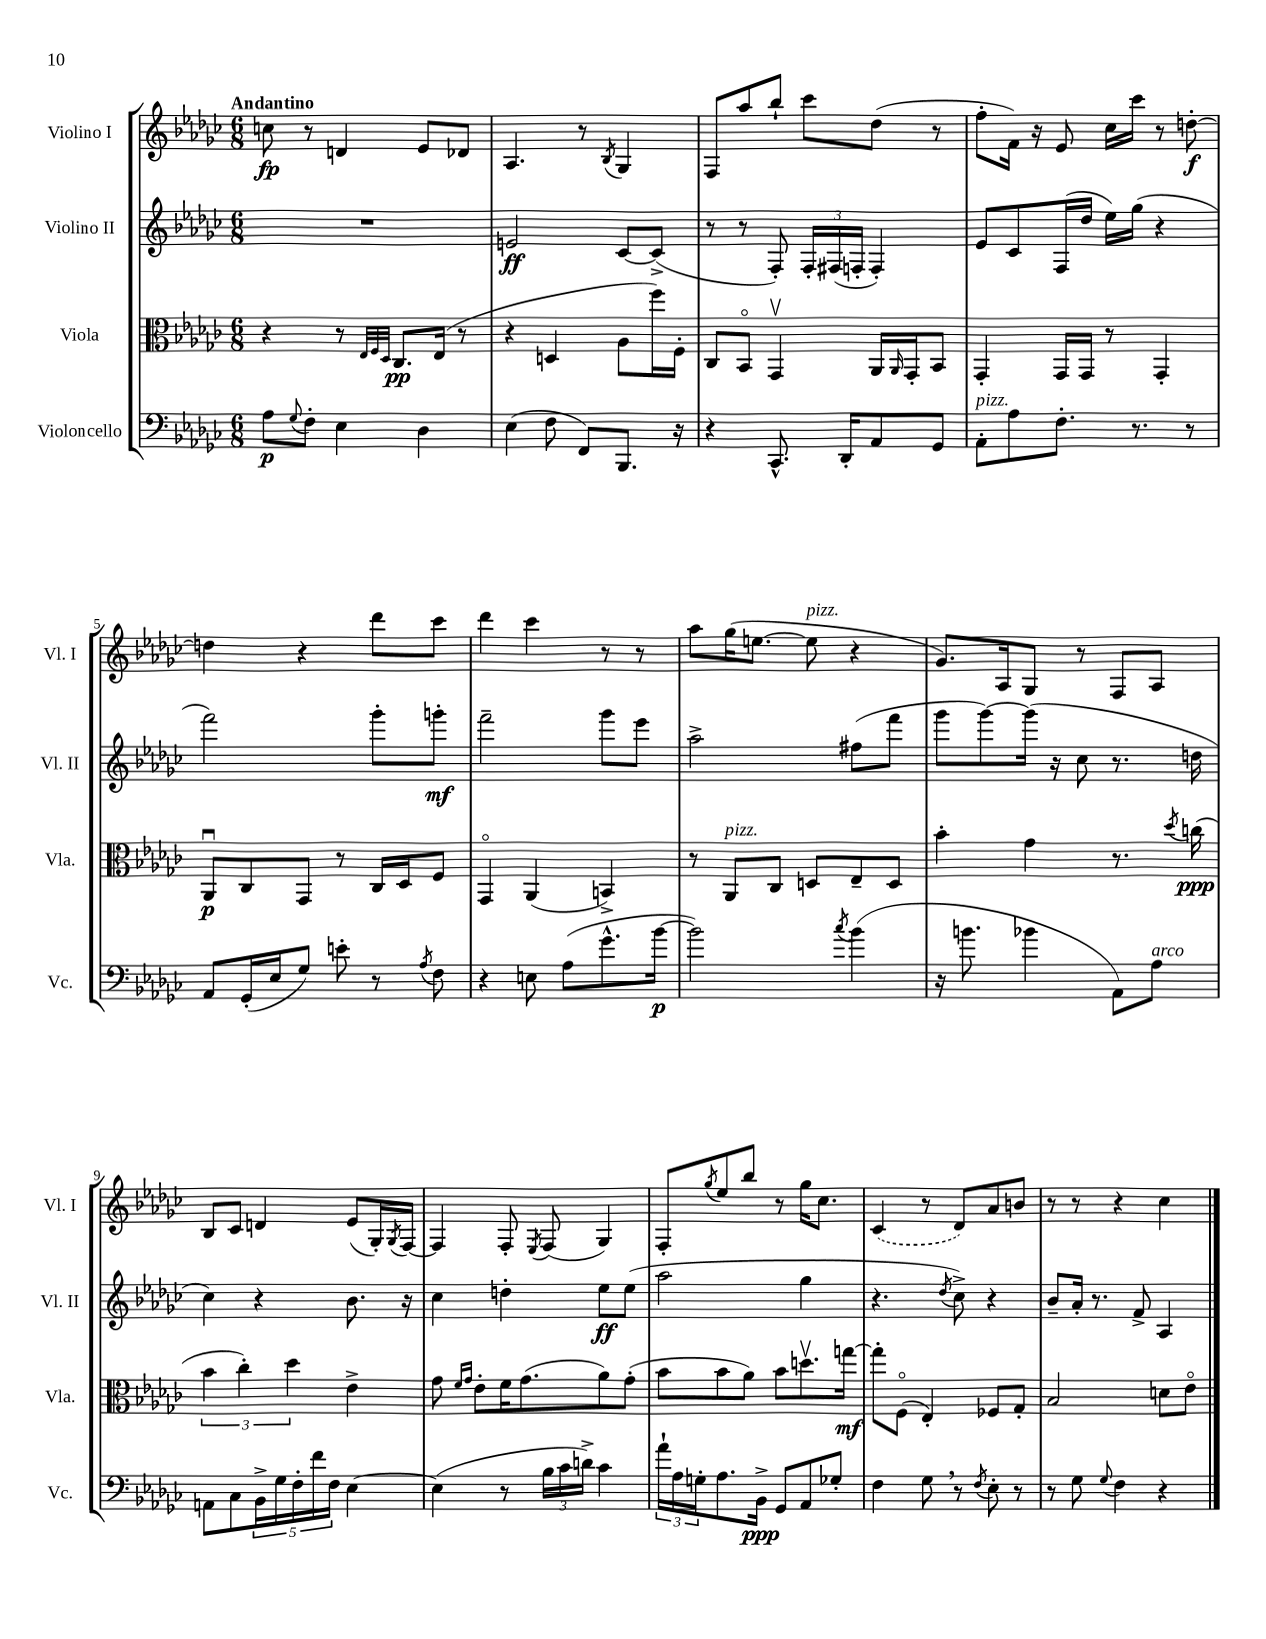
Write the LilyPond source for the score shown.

<<
\new StaffGroup <<
\new Staff = "s0" \with { instrumentName = "Violino I" shortInstrumentName = "Vl. I" } {
    \clef treble \key ges \major \numericTimeSignature \time 6/8 \tempo "Andantino"
    c''8\fp r8 d'4 ees'8 des'8 |
    aes4. r8 \acciaccatura { bes8 } ges4 |
    f8 aes''8 bes''8-! ces'''8 des''8( r8 |
    f''8-. f'16) r16 ees'8 ces''16 ces'''16 r8 d''8~-.\f |
    d''4 r4 des'''8 ces'''8 |
    des'''4 ces'''4 r8 r8 |
    aes''8 ges''16( e''8.~ e''8^\markup { \italic "pizz." } r4 |
    ges'8.) aes16 ges8 r8 f8 aes8 |
    bes8 ces'8 d'4 ees'8( ges16-.) \acciaccatura { ges8 } f16~ |
    f4 f8-. \acciaccatura { ees8 } f8( ges4) |
    f8-. \acciaccatura { ges''8 } ees''8 bes''8 r8 ges''16 ces''8. |
    \once \slurDashed ces'4( r8 des'8) aes'8 b'8 |
    r8 r8 r4 ces''4 \bar "|." |
}
\new Staff = "s1" \with { instrumentName = "Violino II" shortInstrumentName = "Vl. II" } {
    \clef treble \key ges \major \numericTimeSignature \time 6/8
    R2. |
    e'2\ff ces'8~ ces'8->( |
    r8 r8 f8-.) \tuplet 3/2 { f16-. fis16( f16-. } f4-.) |
    ees'8 ces'8 f16( des''16 ees''16) ges''16( r4 |
    f'''2) ges'''8-. g'''8-.\mf |
    f'''2-- ges'''8 ees'''8 |
    aes''2-> fis''8( f'''8 |
    ges'''8 ges'''8~) ges'''16( r16 ces''8 r8. d''16 |
    ces''4) r4 bes'8. r16 |
    ces''4 d''4-. ees''8\ff ees''8( |
    aes''2 ges''4 |
    r4. \acciaccatura { des''8 } ces''8->) r4 |
    bes'8-- aes'16-. r8. f'8-> aes4 \bar "|." |
}
\new Staff = "s2" \with { instrumentName = "Viola" shortInstrumentName = "Vla." } {
    \clef alto \key ges \major \numericTimeSignature \time 6/8
    r4 r8 \grace { ees32 f32 des32 } ces8.\pp ees16( r8 |
    r4 d4 aes8 f''16) f16-. |
    ces8 bes,8\flageolet ges,4\upbow aes,16 \grace { aes,16 } ges,16-. bes,8 |
    ges,4-. ges,16 ges,16 r8 ges,4-. |
    aes,8\downbow\p ces8 ges,8 r8 ces16 des16 f8 |
    ges,4\flageolet aes,4( b,4->) |
    r8 aes,8^\markup { \italic "pizz." } ces8 d8 ees8-- d8 |
    bes'4-. ges'4 r8. \acciaccatura { des''8 } c''16\ppp( |
    \tuplet 3/2 { bes'4 ces''4-.) des''4 } ees'4-> |
    ges'8 \grace { f'16 ges'16 } ees'8-. f'16 ges'8.( aes'8) ges'8-.( |
    bes'8 bes'8 aes'8) bes'8 d''8.\upbow g''16~\mf |
    g''8-. f8\flageolet( ees4-.) fes8 ges8-. |
    bes2 d'8 ees'8\flageolet \bar "|." |
}
\new Staff = "s3" \with { instrumentName = "Violoncello" shortInstrumentName = "Vc." } {
    \clef bass \key ges \major \numericTimeSignature \time 6/8
    aes8\p \appoggiatura { ges8 } f8-. ees4 des4 |
    ees4( f8 f,8) bes,,8. r16 |
    r4 ces,8.-^ des,16-. aes,8 ges,8 |
    aes,8-.^\markup { \italic "pizz." } aes8 f8.-. r8. r8 |
    aes,8 ges,16-.( ees16 ges8) e'8-. r8 \acciaccatura { aes8 } f8 |
    r4 e8 aes8( ges'8.-^ bes'16~\p |
    bes'2) \acciaccatura { ces''8 } bes'4( |
    r16 b'8. bes'4 aes,8) aes8^\markup { \italic "arco" } |
    a,8 ces8 \tuplet 5/4 { bes,16-> ges16 f16-. f'16 f16 } ees4~ |
    ees4( r8 \tuplet 3/2 { bes16 ces'16 d'16->) } ces'4 |
    \tuplet 3/2 { aes'16-! aes16 g16-. } aes8. bes,16->\ppp ges,8 aes,8 ges8-. |
    f4 ges8 \breathe r8 \acciaccatura { f8 } ees8-. r8 |
    r8 ges8 \appoggiatura { ges8 } f4 r4 \bar "|." |
}
>>
>>
